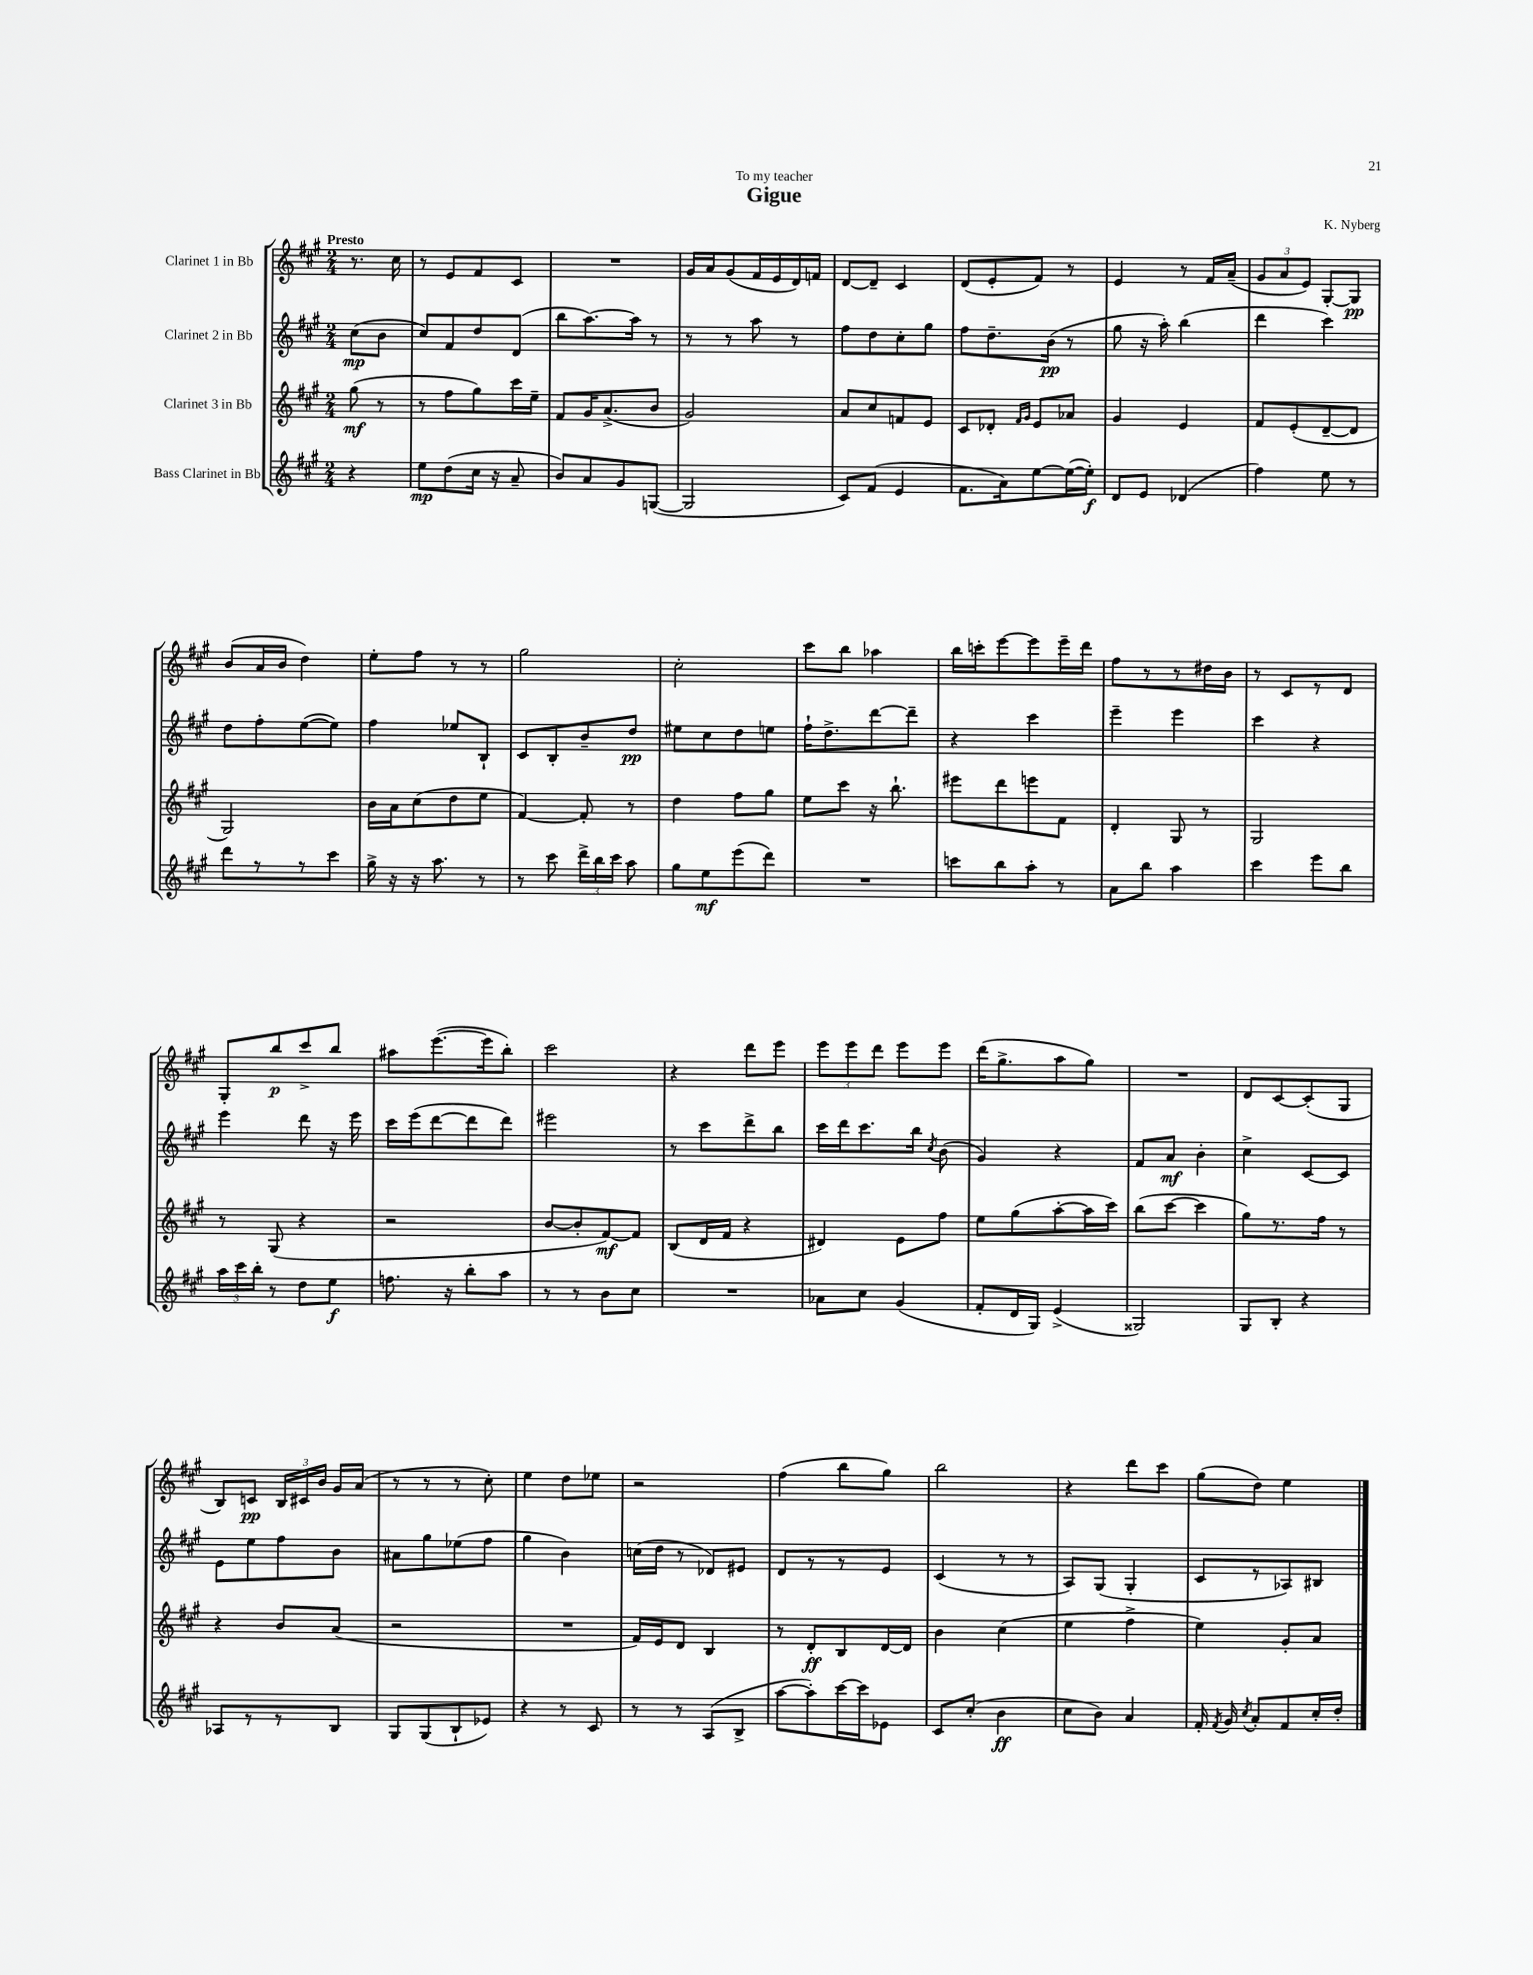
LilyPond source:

\header { title = "Gigue" composer = "K. Nyberg" dedication = "To my teacher" }
<<
\new StaffGroup <<
\new Staff = "s0" \with { instrumentName = "Clarinet 1 in Bb" } {
    \clef treble \key a \major \numericTimeSignature \time 2/4 \partial 4 \tempo "Presto"
    \autoBeamOff r8. cis''16 |
    r8 e'8[ fis'8 cis'8] |
    R2 |
    gis'16[ a'16 gis'8( fis'16 e'16 d'16) f'16] |
    d'8[~ d'8]-- cis'4 |
    d'8[( e'8-. fis'8]) r8 |
    e'4 r8 fis'16[ a'16]--( |
    \tuplet 3/2 { gis'8[ a'8 e'8]) } gis8[~-. gis8]\pp |
    b'8[( a'16 b'16] d''4) |
    e''8[-. fis''8] r8 r8 |
    gis''2 |
    cis''2-. |
    cis'''8[ b''8] aes''4 |
    b''16[ c'''16-. e'''8~ e'''8 e'''16-- d'''16] |
    fis''8[ r8 r8 dis''16 b'16] |
    r8 cis'8[ r8 d'8] |
    gis8[-. b''8\p cis'''8-> b''8] |
    ais''8[ e'''8.~( e'''16 b''8]-.) |
    cis'''2 |
    r4 d'''8[ e'''8] |
    \tuplet 3/2 { e'''8[ e'''8 d'''8] } e'''8[ e'''8] |
    d'''16[( gis''8.-> a''8 gis''8]) |
    R2 |
    d'8[ cis'8~ cis'8-.( gis8] |
    b8[) c'8]\pp \tuplet 3/2 { b16[ cis'16 b'16] } gis'16[ a'16]( |
    r8 r8 r8 cis''8-.) |
    e''4 d''8[ ees''8] |
    r2 |
    fis''4( b''8[ gis''8]) |
    b''2 |
    r4 d'''8[ cis'''8] |
    gis''8[( d''8]) e''4 \bar "|." |
}
\new Staff = "s1" \with { instrumentName = "Clarinet 2 in Bb" } {
    \clef treble \key a \major \numericTimeSignature \time 2/4 \partial 4
    \autoBeamOff cis''8[\mp( b'8] |
    cis''8[) fis'8 d''8 d'8]( |
    b''8[ a''8.~) a''16] r8 |
    r8 r8 a''8 r8 |
    fis''8[ d''8 cis''8-. gis''8] |
    fis''8[ d''8.-- b'16]\pp( r8 |
    gis''8 r16 a''16-.) b''4( |
    d'''4 cis'''4) |
    d''8[ fis''8-. e''8~( e''8]) |
    fis''4 ees''8[ b8]-! |
    cis'8[ b8-. b'8-- d''8]\pp |
    eis''8[ cis''8 d''8 e''8] |
    fis''16[-! d''8.-> d'''8~ d'''8]-- |
    r4 cis'''4 |
    e'''4-- e'''4 |
    cis'''4 r4 |
    e'''4 d'''8 r16 e'''16 |
    cis'''16[ e'''16( d'''8~ d'''8 d'''8]) |
    eis'''2 |
    r8 cis'''8[ d'''8-> b''8] |
    cis'''16[ d'''16 cis'''8. b''16] \acciaccatura { cis''8 } b'8( |
    gis'4) r4 |
    fis'8[ a'8]\mf b'4-. |
    cis''4-> cis'8[~ cis'8] |
    e'8[ e''8 fis''8 b'8] |
    ais'8[ gis''8 ees''8( fis''8] |
    gis''4 b'4) |
    c''16[( d''16] r8 des'8[) eis'8] |
    d'8[ r8 r8 e'8] |
    cis'4( r8 r8 |
    a8[) gis8]( gis4-. |
    cis'8[ r8 aes8) bis8] \bar "|." |
}
\new Staff = "s2" \with { instrumentName = "Clarinet 3 in Bb" } {
    \clef treble \key a \major \numericTimeSignature \time 2/4 \partial 4
    \autoBeamOff gis''8\mf( r8 |
    r8 fis''8[ gis''8) cis'''16 e''16]-- |
    fis'8[ gis'16 a'8.->( b'8] |
    gis'2) |
    a'8[ cis''8 f'8 e'8] |
    cis'8[ des'8]-. \grace { fis'16[ gis'16] } e'8[ aes'8] |
    gis'4 e'4 |
    fis'8[ e'8-.( d'8~-- d'8] |
    gis2) |
    b'16[ a'16 cis''8( d''8 e''8] |
    fis'4~) fis'8-. r8 |
    d''4 fis''8[ gis''8] |
    e''8[ cis'''8] r16 b''8.-! |
    eis'''8[ d'''8 e'''8 fis'8] |
    d'4-. gis8 r8 |
    gis2 |
    r8 gis8( r4 |
    r2 |
    b'8[~ b'8-. fis'8~\mf) fis'8] |
    b8[( d'16 fis'16] r4 |
    dis'4) e'8[ fis''8] |
    e''8[ gis''8( a''8~-. a''16 cis'''16]) |
    b''8[( cis'''8]~ cis'''4 |
    gis''8[) r8. fis''16] r8 |
    r4 b'8[ a'8]( |
    r2 |
    R2 |
    fis'16[) e'16 d'8] b4 |
    r8 d'8[-.\ff b8 d'16~ d'16] |
    b'4 cis''4( |
    e''4 fis''4-> |
    e''4) gis'8[-. a'8] \bar "|." |
}
\new Staff = "s3" \with { instrumentName = "Bass Clarinet in Bb" } {
    \clef treble \key a \major \numericTimeSignature \time 2/4 \partial 4
    \autoBeamOff r4 |
    e''8[\mp d''8( cis''16] r16 a'8-- |
    b'8[) a'8 gis'8 g8]~( |
    g2 |
    cis'8[) fis'8]( e'4 |
    fis'8.[ a'16) e''8~ e''16~( e''16]-.\f) |
    d'8[ e'8] des'4( |
    fis''4) e''8 r8 |
    d'''8[ r8 r8 cis'''8] |
    gis''16-> r16 r16 a''8. r8 |
    r8 cis'''8 \tuplet 3/2 { d'''16[-> b''16 cis'''16] } a''8 |
    gis''8[ e''8\mf e'''8( d'''8]) |
    R2 |
    c'''8[ b''8 a''8]-. r8 |
    a'8[ b''8] a''4 |
    cis'''4 e'''8[ b''8] |
    \tuplet 3/2 { a''16[ cis'''16 b''16]-. } r8 d''8[ e''8]\f |
    f''8. r16 b''8[-. a''8] |
    r8 r8 b'8[ cis''8] |
    R2 |
    aes'8[ cis''8] gis'4( |
    fis'8[-. d'16 gis16]) e'4->( |
    gisis2) |
    gis8[ b8]-. r4 |
    aes8[ r8 r8 b8] |
    gis8[ gis8( b8-! ees'8]) |
    r4 r8 cis'8 |
    r8 r8 a8[( b8]-> |
    a''8[~ a''8-.) cis'''16~ cis'''16 ees'8] |
    cis'8[ cis''8]-.( b'4\ff |
    cis''8[ b'8]) a'4 |
    fis'16-. \acciaccatura { fis'8 } gis'16 \acciaccatura { cis''8 } a'8[-. fis'8 cis''16-. d''16]-. \bar "|." |
}
>>
>>
\layout { \context { \Score \remove "Bar_number_engraver" } }
